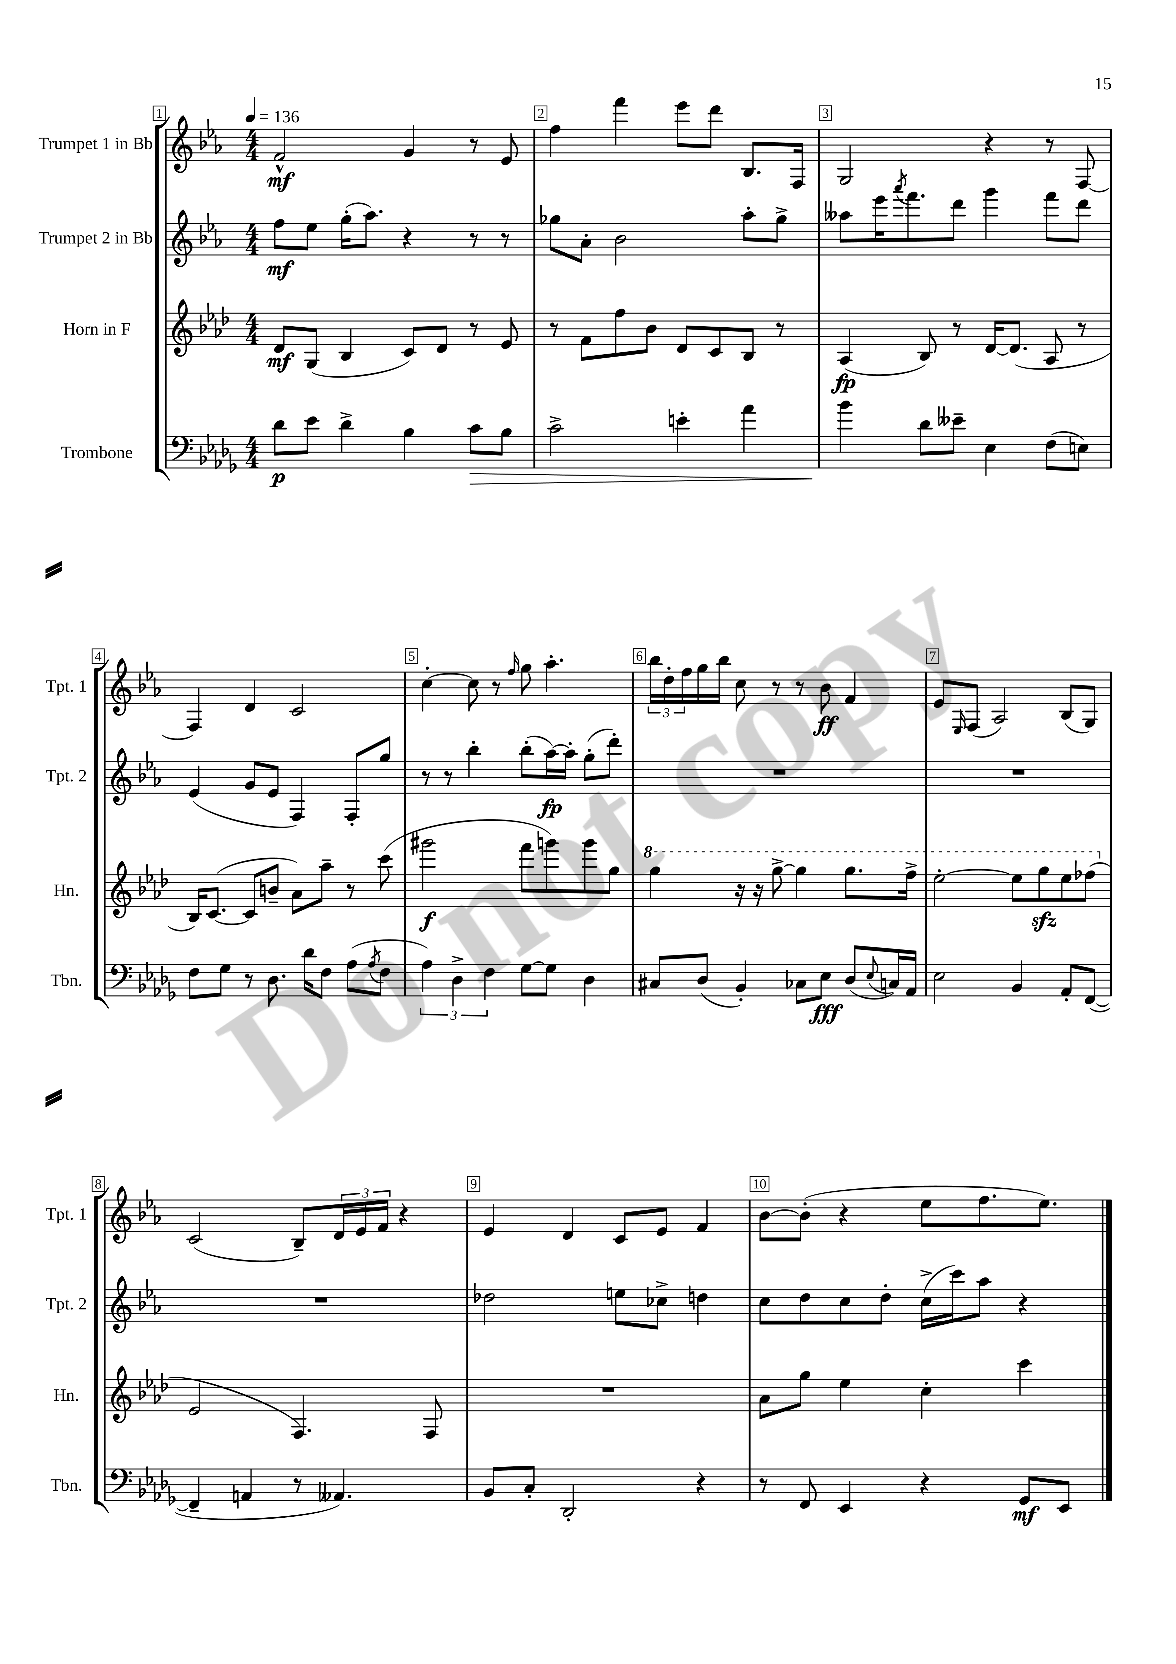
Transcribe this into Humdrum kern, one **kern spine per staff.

**kern	**dynam	**kern	**dynam	**kern	**dynam	**kern	**dynam
*part4	*part4	*part3	*part3	*part2	*part2	*part1	*part1
*staff4	*staff4	*staff3	*staff3	*staff2	*staff2	*staff1	*staff1
*I"Trombone	*	*I"Horn in F	*	*I"Trumpet 2 in Bb	*	*I"Trumpet 1 in Bb	*
*I'Tbn.	*	*I'Hn.	*	*I'Tpt. 2	*	*I'Tpt. 1	*
*clefF4	*	*clefG2	*	*clefG2	*	*clefG2	*
*k[b-e-a-d-g-]	*	*k[b-e-a-d-]	*	*k[b-e-a-]	*	*k[b-e-a-]	*
*M4/4	*	*M4/4	*	*M4/4	*	*M4/4	*
*MM136	*	*MM136	*	*MM136	*	*MM136	*
=1	=1	=1	=1	=1	=1	=1	=1
8d-\L	p	8d-/L	mf	8ff\L	mf	2f^^/	mf
8e-\J	.	(8G/J	.	8ee-\J	.	.	.
4d-^\	.	4B-/	.	(16gg'\KL	.	.	.
.	.	.	.	8.aa-\J)	.	.	.
4B-\	.	8c/L)	.	4r	.	4g/	.
.	.	8d-/J	.	.	.	.	.
!	!LO:HP:b	!	!	!	!	!	!
8c\L	>	8r	.	8r	.	8r	.
8B-\J	.	8e-/	.	8r	.	8e-/	.
=2	=2	=2	=2	=2	=2	=2	=2
2c^\	.	8r	.	8gg-X\L	.	4ff\	.
.	.	8f\L	.	8a-'\J	.	.	.
.	.	8ff\	.	2b-\	.	4fff\	.
.	.	8b-\J	.	.	.	.	.
4en'\	.	8d-/L	.	.	.	8eee-\L	.
.	.	8c/	.	.	.	8ddd\J	.
4a-\	.	8B-/J	.	8aa-'\L	.	8.B-/L	.
.	.	8r	.	8gg-^\J	.	.	.
.	.	.	.	.	.	16F/Jk	.
=3	=3	=3	=3	=3	=3	=3	=3
4b-\	.	(4A-/	fp	8aa--X\L	.	2G/	.
.	.	.	.	16eee-\K	.	.	.
.	.	.	.	8qaaa-/	.	.	.
.	.	.	.	8.fff\	.	.	.
8d-\L	]	8B-/)	.	.	.	.	.
8e--X~\J	.	8r	.	8ddd\J	.	.	.
4E-\	.	[16d-/KL	.	4ggg\	.	4r	.
.	.	(8.d-/J]	.	.	.	.	.
(8F\L	.	8A-/	.	8fff\L	.	8r	.
8En\J)	.	8r	.	8ddd\J	.	[8F/	.
!!LO:LB:g=z
=4	=4	=4	=4	=4	=4	=4	=4
8F\L	.	16B-/KL)	.	(4e-/	.	4F/]	.
.	.	([8.c/J	.	.	.	.	.
8G-\J	.	.	.	.	.	.	.
8r	.	8c/L]	.	8g/L	.	4d/	.
8.D-\	.	8bn~/J	.	8e-/J	.	.	.
.	.	8a-\L)	.	4F/)	.	2c/	.
16d-\KL	.	.	.	.	.	.	.
8F\J	.	8aa-~\J	.	.	.	.	.
(8A-\L	.	8r	.	8F'/L	.	.	.
8qA-/	.	.	.	.	.	.	.
8F\J	.	(8ccc\	.	8gg/J	.	.	.
=5	=5	=5	=5	=5	=5	=5	=5
6A-\)	.	2ggg#X\	f	8r	.	[4cc'\	.
.	.	.	.	8r	.	.	.
6D-^\	.	.	.	.	.	.	.
.	.	.	.	4bb-'\	.	8cc\]	.
6F\	.	.	.	.	.	.	.
.	.	.	.	.	.	8r	.
.	.	.	.	.	.	16qqff/	.
[8G-\L	.	8fff\L	.	(8bb-'\L	.	8gg\	.
8G-\J]	.	8gggn\)	.	[16aa-\L)	fp	4.aa-'\	.
.	.	.	.	16aa-'\JJ]	.	.	.
4D-\	.	8ggg\	.	(8gg'\L	.	.	.
.	.	8gg\J	.	8ddd'\J)	.	.	.
=6	=6	=6	=6	=6	=6	=6	=6
*	*	*8va	*	*	*	*	*
8C#X/L	.	4ggg\	.	1r	.	24bb-\LL	.
.	.	.	.	.	.	24dd'\	.
.	.	.	.	.	.	24ff\	.
(8D-/J	.	.	.	.	.	16gg\	.
.	.	.	.	.	.	16bb-\JJ	.
4BB-'/)	.	16r	.	.	.	8cc\	.
.	.	16r	.	.	.	.	.
.	.	[8ggg^\	.	.	.	8r	.
8C-X\L	.	4ggg\]	.	.	.	8r	.
8E-\J	fff	.	.	.	.	8b-\	ff
(8D-/L	.	8.ggg\L	.	.	.	4f/	.
8qqE-/	.	.	.	.	.	.	.
16Cn/L)	.	.	.	.	.	.	.
16AA-/JJ	.	16fff^\Jk	.	.	.	.	.
=7	=7	=7	=7	=7	=7	=7	=7
2E-\	.	[2eee-'\	.	1r	.	8e-/L	.
.	.	.	.	.	.	16qqE-/	.
.	.	.	.	.	.	(8F/J	.
.	.	.	.	.	.	2A-/)	.
4BB-/	.	8eee-\L]	.	.	.	.	.
.	.	8gggzz\	.	.	.	.	.
8AA-'/L	.	8eee-\	.	.	.	(8B-/L	.
([8FF/J	.	(8fff-X\J	.	.	.	8G/J)	.
!!LO:LB:g=z
=8	=8	=8	=8	=8	=8	=8	=8
*	*	*X8va	*	*	*	*	*
4FF~/]	.	2e-/	.	1r	.	(2c/	.
4AAn/	.	.	.	.	.	.	.
8r	.	4.F/)	.	.	.	8B-~/L)	.
4.AA--X/)	.	.	.	.	.	24d/L	.
.	.	.	.	.	.	24e-/	.
.	.	.	.	.	.	24f/JJ	.
.	.	.	.	.	.	4r	.
.	.	8F/	.	.	.	.	.
=9	=9	=9	=9	=9	=9	=9	=9
8BB-/L	.	1r	.	2dd-X\	.	4e-/	.
8C'/J	.	.	.	.	.	.	.
2DD-'/	.	.	.	.	.	4d/	.
.	.	.	.	8een\L	.	8c/L	.
.	.	.	.	8cc-X^\J	.	8e-/J	.
4r	.	.	.	4ddn\	.	4f/	.
=10	=10	=10	=10	=10	=10	=10	=10
8r	.	8a-\L	.	8cc\L	.	[8b-\L	.
8FF/	.	8gg\J	.	8dd\	.	(8b-'\J]	.
4EE-/	.	4ee-\	.	8cc\	.	4r	.
.	.	.	.	8dd'\J	.	.	.
4r	.	4cc'\	.	(16cc^\LL	.	8ee-\L	.
.	.	.	.	16ccc\J)	.	.	.
.	.	.	.	8aa-\J	.	8.ff\	.
8GG-/L	mf	4ccc\	.	4r	.	.	.
.	.	.	.	.	.	8.ee-\J)	.
8EE-/J	.	.	.	.	.	.	.
==	==	==	==	==	==	==	==
*-	*-	*-	*-	*-	*-	*-	*-
